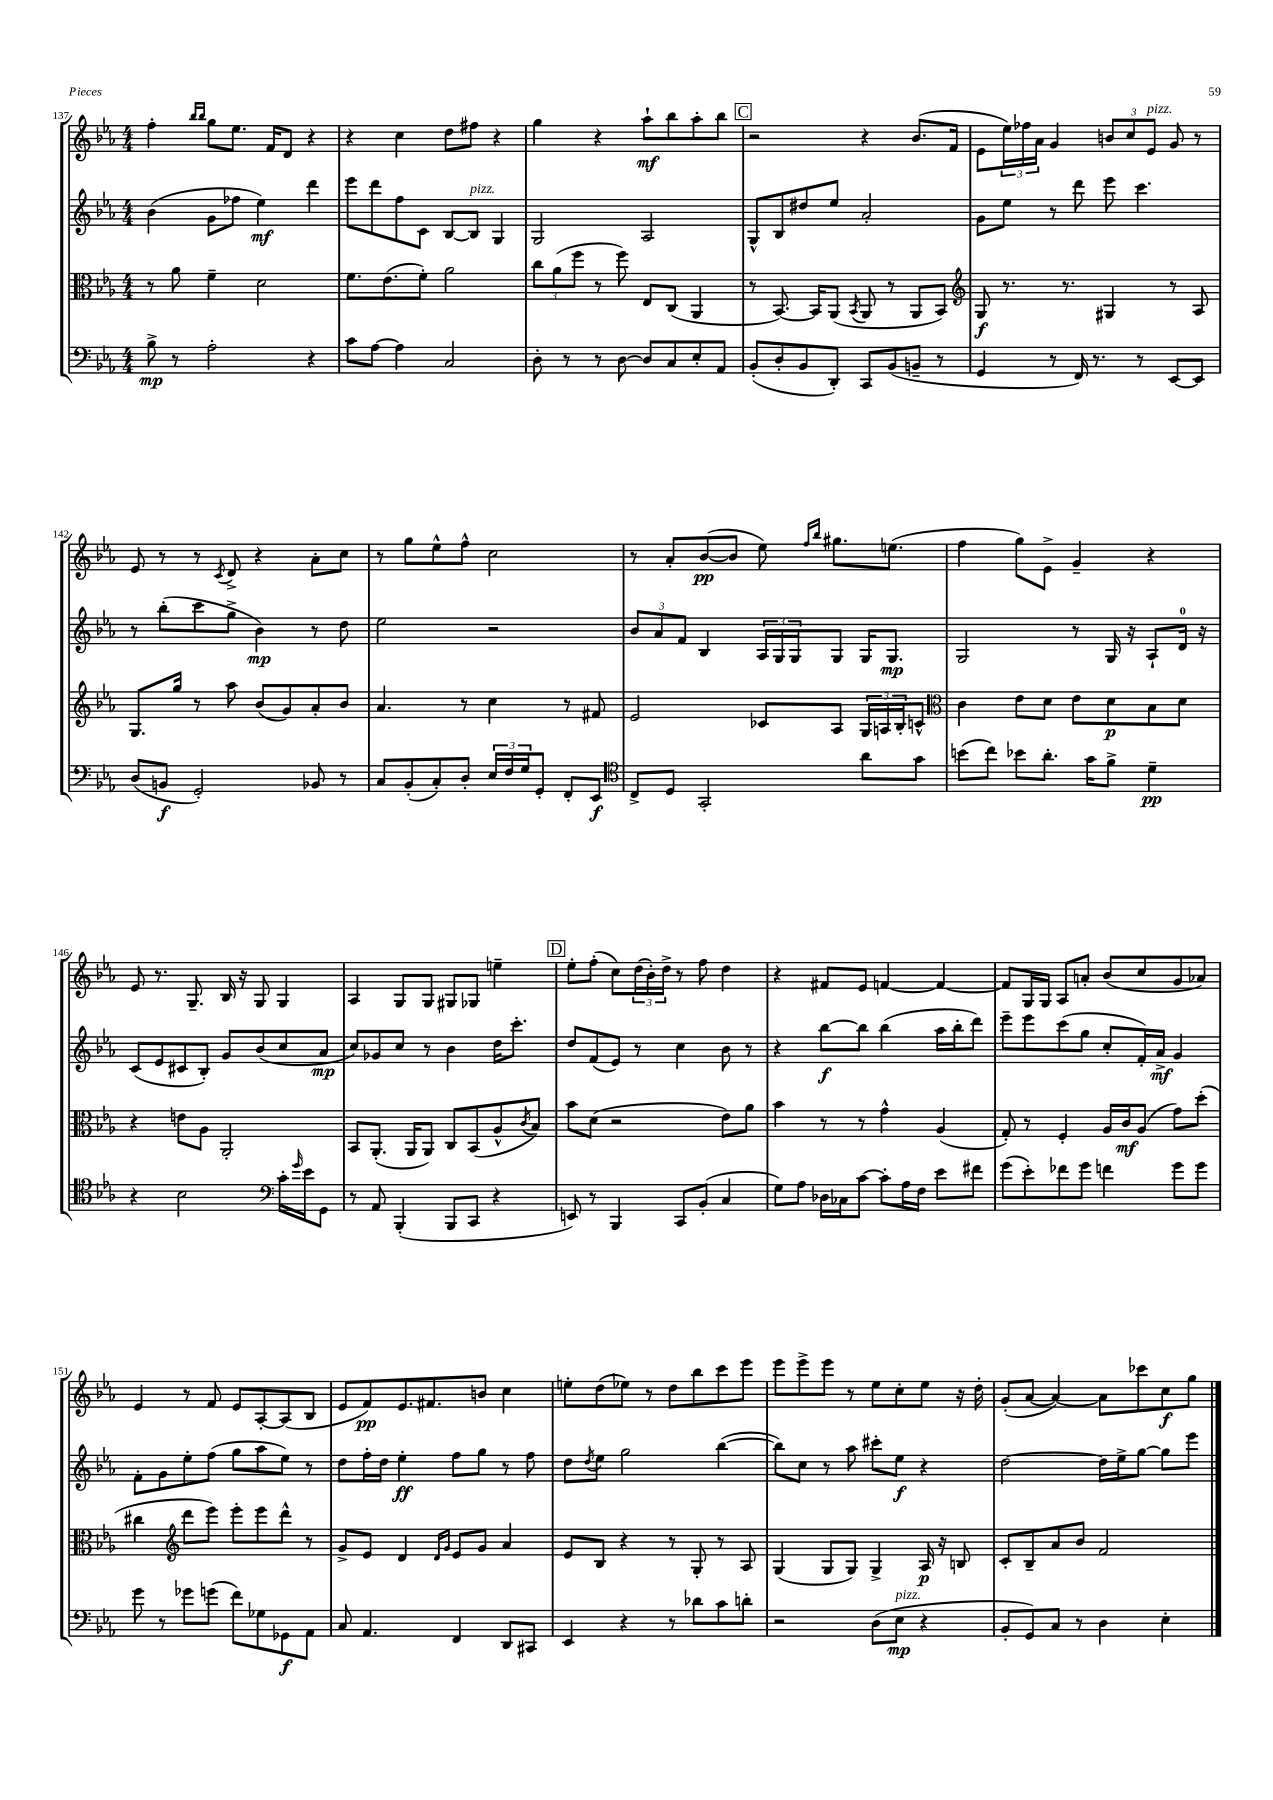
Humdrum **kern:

**kern	**kern	**kern	**kern
*staff4	*staff3	*staff2	*staff1
*clefF4	*clefC3	*clefG2	*clefG2
*k[b-e-a-]	*k[b-e-a-]	*k[b-e-a-]	*k[b-e-a-]
*M4/4	*M4/4	*M4/4	*M4/4
8B-^	8r	(4b-	4ff'
8r	8a-	.	.
.	.	.	16qqbb-
.	.	.	16qqbb-
2A-'	4f~	8g	8gg
.	.	8ff-	8.ee-
.	2d	4ee-)	.
.	.	.	16f
.	.	.	8d
4r	.	4ddd	4r
=	=	=	=
8c	8.f	8eee-	4r
[8A-	.	8ddd	.
.	(8.e-	.	.
4A-]	.	8ff	4cc
.	8f')	8c	.
2C	2a-	[8B-	8dd
.	.	8B-]	8ff#
.	.	4G	4r
=	=	=	=
8D'	12cc	2G	4gg
.	(12a-	.	.
8r	.	.	.
.	12ff	.	.
8r	8r	.	4r
[8D	8ff)	.	.
8D]	8E-	2A-	8aa-`
8C	(8C	.	8bb-
8E-'	4AA-	.	8aa-'
8AA-	.	.	8bb-
=	=	=	=
(8BB-'	8r	8G^^	2r
8D'	[8.BB-)	8B-	.
8BB-	.	8dd#	.
.	16BB-]	.	.
8DD')	(8AA-	8ee-	.
.	8qBB-	.	.
8CC	8AA-	2a-'	4r
(8BB-	8r	.	.
8BB~	8AA-	.	(8.b-
8r	8BB-)	.	.
.	.	.	16f
=	=	=	=
*	*clefG2	*	*
4GG	8G	8g	8e-
.	8.r	8ee-	24ee-)
.	.	.	24ff-
.	.	.	24a-
8r	.	8r	4g
.	8.r	.	.
16FF)	.	8ddd	.
8.r	.	.	.
.	4G#	8eee-	12b
.	.	.	12cc
8r	.	4.ccc	.
.	.	.	12e-
[8EE-	8r	.	8g
8EE-]	8A-	.	8r
=	=	=	=
(8D	8.G	8r	8e-
8BB	.	(8bb-'	8r
.	16gg	.	.
2GG')	8r	8ccc	8r
.	.	.	8qc
.	8aa-	8gg^	8d^
.	(8b-	4b-)	4r
.	8g)	.	.
8BB-	8a-'	8r	8a-'
8r	8b-	8dd	8cc
=	=	=	=
8C	4.a-	2ee-	8r
(8BB-'	.	.	8gg
8C')	.	.	8ee-^^
8D'	8r	.	8ff^^
24E-	4cc	2r	2cc
24F	.	.	.
24G	.	.	.
8GG'	.	.	.
8FF'	8r	.	.
8EE-	8f#	.	.
=	=	=	=
*clefC4	*	*	*
8C^	2e-	12b-	8r
.	.	12a-	.
8D	.	.	8a-'
.	.	12f	.
2GG'	.	4B-	([8b-
.	.	.	8b-]
.	8c-	24A-	8ee-)
.	.	24G	.
.	.	24G	.
.	.	.	16qqff
.	.	.	16qqbb-
.	8A-	8G	8.gg#
8a-	24G	16G	.
.	24A	.	.
.	.	8.G	(8.ee
.	24B-'	.	.
8g	8c^^	.	.
=	=	=	=
*	*clefC3	*	*
(8b	4c	2G	4ff
8cc)	.	.	.
8b-	8e-	.	8gg)
8.a-'	8d	.	8e-^
.	8e-	8r	4g~
16g	.	.	.
8f^	8d	16G	.
.	.	16r	.
4d~	8B-	8A-`	4r
.	8d	16d	.
.	.	16r	.
=	=	=	=
4r	4r	(8c	8e-
.	.	8e-	8.r
2B-	8e	8c#	.
.	.	.	8.G~
.	8A-	8B-')	.
.	2AA-'	8g	16B-
.	.	.	16r
.	.	(8b-	8G
*clefF4	*	*	*
16c'	.	8cc	4G
16qqg	.	.	.
16e-	.	.	.
8GG	.	8a-	.
=	=	=	=
8r	8BB-	8cc)	4A-
8AA-	(8.AA-'	8g-	.
(4BBB-'	.	8cc	8G
.	16AA-	.	.
.	8AA-)	8r	8G
8BBB-	8C	4b-	8G#
8CC	(8BB-	.	8G-
4r	8A-^^	16dd	4ee~
.	.	8.ccc'	.
.	8qc	.	.
.	8B-)	.	.
=	=	=	=
8EE)	8b-	8dd	8ee-'
8r	(8d	(8f	(8ff'
4BBB-	2r	8e-)	8cc)
.	.	8r	(24dd
.	.	.	24b-')
.	.	.	24dd^
8CC	.	4cc	8r
(8BB-'	.	.	8ff
4C	8e-)	8b-	4dd
.	8a-	8r	.
=	=	=	=
8G)	4b-	4r	4r
8A-	.	.	.
16D-	8r	[8bb-	8f#
16C-	.	.	.
[8c	8r	8bb-]	8e-
8c']	4g^^	(4bb-	[4f
16A-	.	.	.
16F	.	.	.
8e-	(4A-	16aa-	4f_
.	.	16bb-'	.
8f#	.	8ddd)	.
=	=	=	=
(8g	8G')	8eee-~	8f]
8e-')	8r	8eee-	16G
.	.	.	16G
8f-	4F'	(8ccc	8A-
8g	.	8gg	8a'
4f	16A-	8cc'	(8b-
.	16c	.	.
.	(8A-	16f')	8cc
.	.	16a-^	.
8g	8g)	4g	8g
8g	(8dd'	.	8a-)
=	=	=	=
8g	4cc#	8f'	4e-
8r	.	8g	.
*	*clefG2	*	*
8g-	8ddd	8ee-'	8r
(8g	8eee-)	(8ff	8f
8f)	8eee-'	8gg	8e-
8G-	8eee-	8aa-	[8A-'
8GG-	8ddd^^	8ee-)	(8A-]
8AA-	8r	8r	8B-
=	=	=	=
8C	8g^	8dd	8e-
4.AA-	8e-	16ff'	8f)
.	.	16dd	.
.	4d	4ee-'	8.e-
.	.	.	8.f#
.	16qqd	.	.
.	16qqg	.	.
4FF	8e-	8ff	.
.	8g	8gg	8b
8DD	4a-	8r	4cc
8CC#	.	8ff	.
=	=	=	=
4EE-	8e-	8dd	8ee'
.	.	8qdd	.
.	8B-	8ee-	(8dd
4r	4r	2gg	8ee-)
.	.	.	8r
8r	8r	.	8dd
8d-	8G'	.	8bb-
8c	8r	([4bb-	8ccc
8d'	8A-	.	8eee-
=	=	=	=
2r	(4G	8bb-])	8eee-
.	.	8cc	8eee-^
.	8G	8r	8eee-
.	8G)	8aa-	8r
(8D	4G^	8ccc#'	8ee-
8E-	.	8ee-	8cc'
4r	16A-	4r	8ee-
.	16r	.	.
.	8B	.	16r
.	.	.	16dd'
=	=	=	=
8BB-'	8c'	[2dd	(8g'
8GG)	8B-~	.	[8a-
8C	8a-	.	4a-_)
8r	8b-	.	.
4D	2f	16dd]	8a-]
.	.	16ee-^	.
.	.	[8gg	8ccc-
4E-'	.	8gg]	8cc
.	.	8eee-	8gg
==	==	==	==
*-	*-	*-	*-
